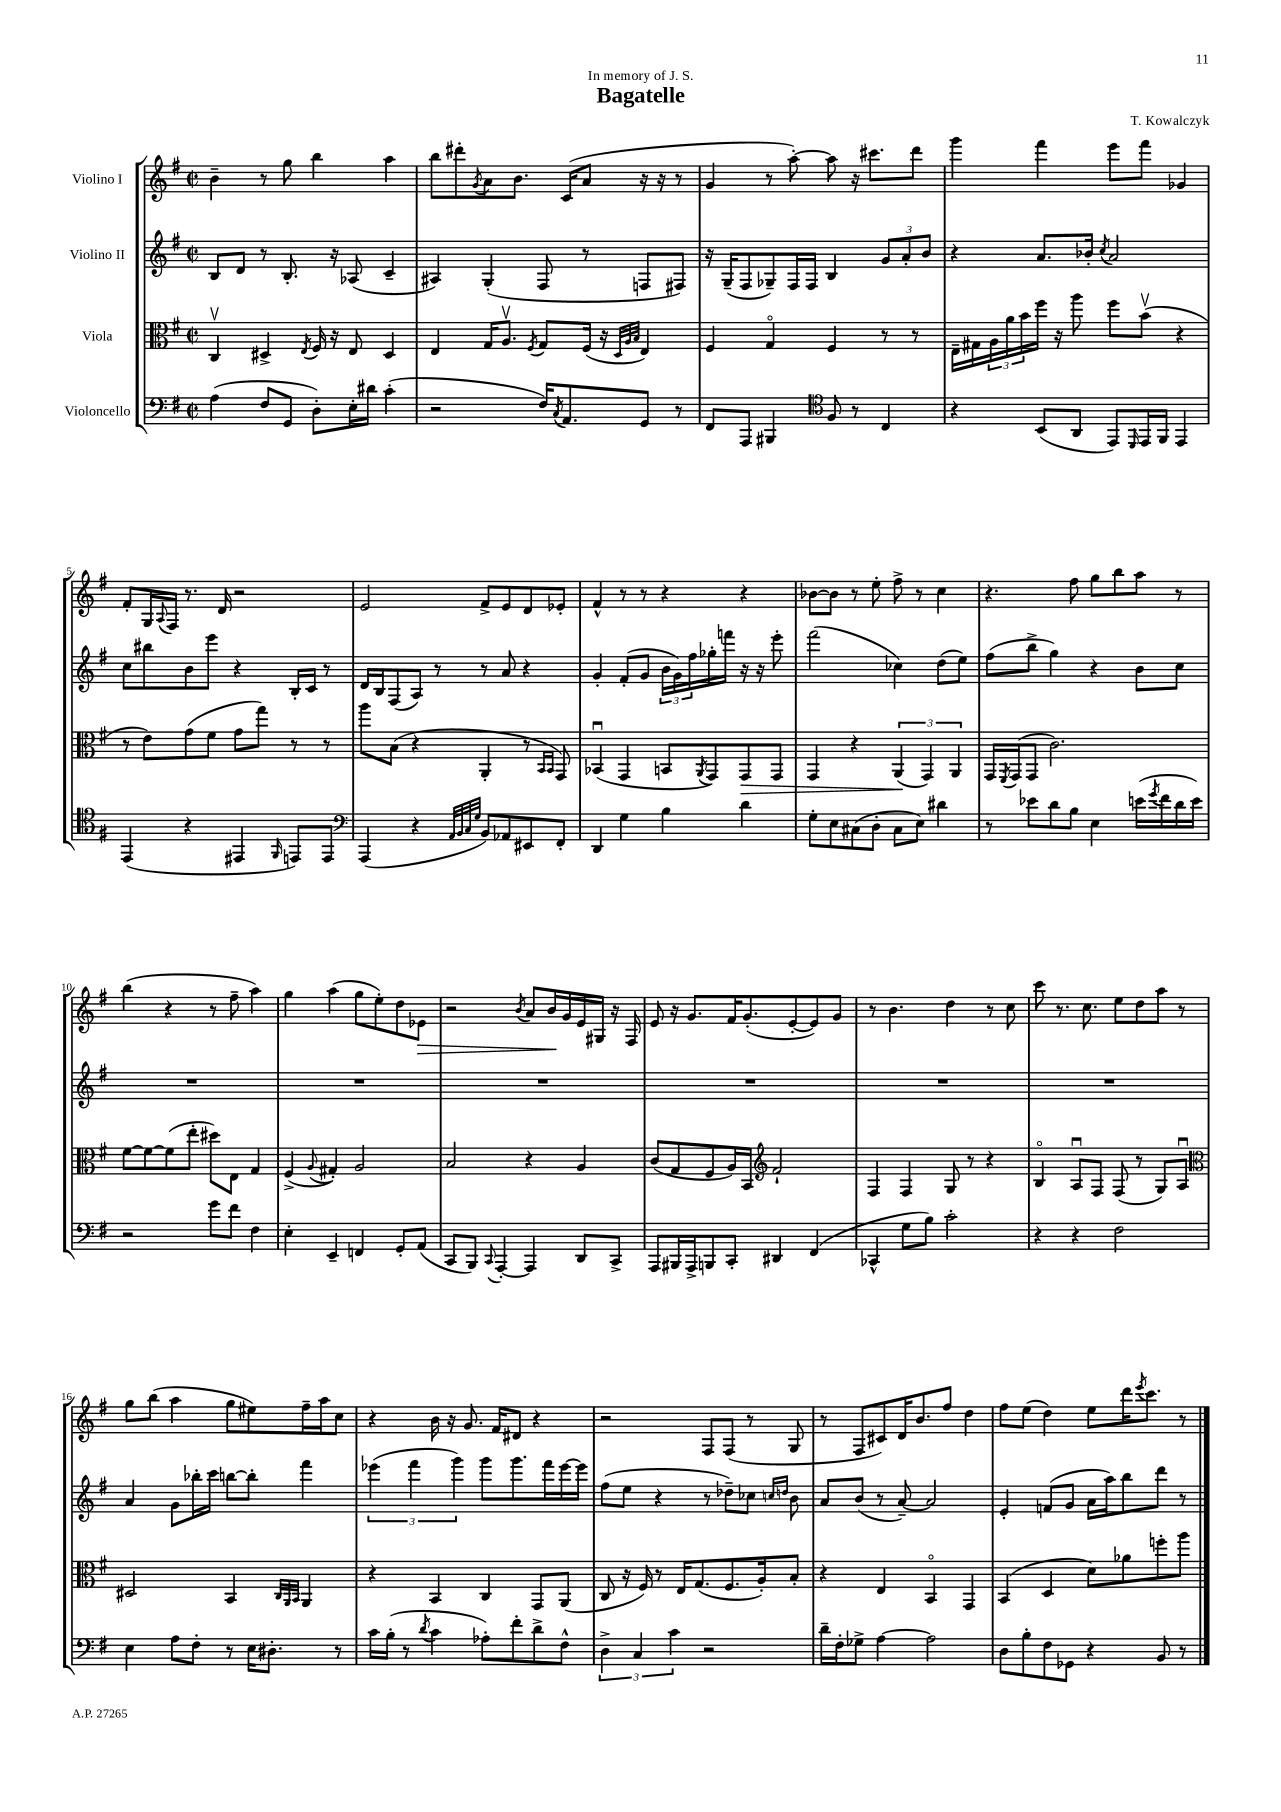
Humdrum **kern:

**kern	**kern	**dynam	**kern	**kern	**dynam
*part4	*part3	*part3	*part2	*part1	*part1
*staff4	*staff3	*staff3	*staff2	*staff1	*staff1
*I"Violoncello	*I"Viola	*	*I"Violino II	*I"Violino I	*
*clefF4	*clefC3	*	*clefG2	*clefG2	*
*k[f#]	*k[f#]	*	*k[f#]	*k[f#]	*
*M2/2	*M2/2	*	*M2/2	*M2/2	*
*met(c|)	*met(c|)	*	*met(c|)	*met(c|)	*
=1	=1	=1	=1	=1	=1
(4A\	4Cv/	.	8B/L	4b~\	.
.	.	.	8d/J	.	.
8F#/L	4D#X^/	.	8r	8r	.
8GG/J	.	.	8.B'/	8gg\	.
.	8qE/	.	.	.	.
8D'\L)	16F#/	.	.	4bb\	.
.	16r	.	16r	.	.
16E'\L	8E/	.	(8A-X/	.	.
16d#X\JJ	.	.	.	.	.
(4c'\	4D#/	.	4c~/	4aa\	.
=2	=2	=2	=2	=2	=2
2r	4E/	.	4A#X/)	8bb\L	.
.	.	.	.	8ddd#X'\	.
.	.	.	.	8qg/	.
.	16G/KL	.	(4G'/	8a\	.
.	8.Av/J	.	.	.	.
.	.	.	.	8.b\J	.
.	8qF#/	.	.	.	.
16F#/KL)	8G/L	.	8F#/	.	.
8qC/	.	.	.	.	.
8.AA/	.	.	.	(16c/KL	.
.	(16F#/Jk	.	8r	8a/J	.
.	16r	.	.	.	.
.	32qqD/LLL	.	.	.	.
.	32qqA/	.	.	.	.
.	32qqB/JJJ	.	.	.	.
8GG/J	4E/)	.	8Fn/L	16r	.
.	.	.	.	16r	.
8r	.	.	8F#X/J)	8r	.
=3	=3	=3	=3	=3	=3
8FF#/L	4F#/	.	16r	4g/	.
.	.	.	(16G~/KL	.	.
8AAA/J	.	.	8F#/	.	.
4BBB#X/	4G/	.	8G-X~/)	8r	.
.	.	.	16F#/L	[8aa'\)	.
.	.	.	16F#/JJ	.	.
*clefC4	*	*	*	*	*
8F#/	4F#/	.	4B/	8aa\]	.
8r	.	.	.	16r	.
.	.	.	.	8.ccc#X\L	.
4C/	8r	.	12g/L	.	.
.	.	.	12a'/	.	.
.	8r	.	.	8ddd\J	.
.	.	.	12b/J	.	.
=4	=4	=4	=4	=4	=4
4r	16E~\LL	.	4r	4ggg\	.
.	16G#X\	.	.	.	.
.	24A\	.	.	.	.
.	24a\	.	.	.	.
.	24b\	.	.	.	.
(8BB/L	16ff#\JJ	.	8.a/L	4fff#\	.
.	16r	.	.	.	.
8AA/J	8aa\	.	.	.	.
.	.	.	16b-X'/Jk	.	.
.	.	.	8qcc/	.	.
8EE/L)	8ff#\L	.	2a/	8eee\L	.
16qqDD/	.	.	.	.	.
16EE/L	(8bv\J	.	.	8fff#\J	.
16FF#/JJ	.	.	.	.	.
4EE/	4r	.	.	4g-X/	.
!!LO:LB:g=z
=5	=5	=5	=5	=5	=5
(4EE/	8r	.	8cc\L	8f#'/L	.
.	8e\L)	.	8bb#X\	16G/L	.
.	.	.	.	8qqA/	.
.	.	.	.	16F#/JJ	.
4r	(8g\	.	8b\	8.r	.
.	8f#\J	.	8eee\J	.	.
.	.	.	.	16d/	.
4EE#X/	8g\L	.	4r	2r	.
.	8gg\J)	.	.	.	.
16qqFF#/	.	.	.	.	.
8EEn/L)	8r	.	16B'/LL	.	.
.	.	.	16c/JJ	.	.
8EE/J	8r	.	8r	.	.
=6	=6	=6	=6	=6	=6
*clefF4	*	*	*	*	*
(4AAA/	8aa\L	.	16d/LL	2e/	.
.	.	.	16B/J	.	.
.	(8B\J	.	(8F#/	.	.
4r	4r	.	8A/J)	.	.
.	.	.	8r	.	.
32qqAA/LLL	.	.	.	.	.
32qqBB/	.	.	.	.	.
32qqC/	.	.	.	.	.
32qqG/JJJ	.	.	.	.	.
8BB/L)	4AA'/	.	8r	8f#^/L	.
8AA-X/	.	.	8a/	8e/	.
8EE#X/	8r	.	4r	8d/	.
.	16qqBB/LL	.	.	.	.
.	16qqBB/JJ	.	.	.	.
8FF#'/J	8GG/)	.	.	8e-X'/J	.
=7	=7	=7	=7	=7	=7
4DD/	(4BB-Xu/	.	4g'/	4f#^^/	.
4G\	4GG/	.	(8f#'/L	8r	.
.	.	.	8g/J	8r	.
4B\	8BBn/L	.	24b\LL	4r	.
.	.	.	24g\)	.	.
.	.	.	24ff#\	.	.
.	8qAA/	.	.	.	.
.	8GG/)	.	16gg-X'\	.	.
.	.	.	16fffn\JJ	.	.
!	!	!LO:HP:b	!	!	!
4d\	8GG/	>	16r	4r	.
.	.	.	16r	.	.
.	8GG/J	.	8eee'\	.	.
=8	=8	=8	=8	=8	=8
8G'\L	4GG/	.	(2fff#\	[8b-X\L	.
8E\	.	.	.	8b-\J]	.
(8C#X\	4r	.	.	8r	.
8D'\J	.	.	.	8ee'\	.
8C#\L	(6AA/	.	4cc-X\)	8ff#^\	.
8E\J)	.	.	.	8r	.
.	6GG/)	]	.	.	.
4d#X\	.	.	(8dd\L	4cc\	.
.	6AA/	.	.	.	.
.	.	.	8ee\J)	.	.
=9	=9	=9	=9	=9	=9
8r	16GG/LL	.	(8ff#\L	4.r	.
.	8qFF#/	.	.	.	.
.	(16GG/J	.	.	.	.
8e-X\L	8GG/J	.	8bb^\J	.	.
8d\	2.c\)	.	4gg\)	.	.
8B\J	.	.	.	8ff#\	.
4E\	.	.	4r	8gg\L	.
.	.	.	.	8bb\	.
(16en\LL	.	.	8b\L	8aa\J	.
8qg/	.	.	.	.	.
16f#\	.	.	.	.	.
16d\	.	.	8cc\J	8r	.
16e\JJ)	.	.	.	.	.
!!LO:LB:g=z
=10	=10	=10	=10	=10	=10
2r	[8f#\L	.	1r	(4bb\	.
.	8f#\_	.	.	.	.
.	(8f#\]	.	.	4r	.
.	8ee'\J	.	.	.	.
8g\L	8dd#X\L)	.	.	8r	.
8f#\J	8E\J	.	.	8ff#~\	.
4F#\	4G/	.	.	4aa\)	.
=11	=11	=11	=11	=11	=11
4E'\	(4F#^/	.	1r	4gg\	.
.	8qqA/	.	.	.	.
4EE~/	4G#X'/)	.	.	(4aa\	.
4FFn/	2A/	.	.	8gg\L	.
.	.	.	.	8ee'\)	.
8GG'/L	.	.	.	8dd\	.
!	!	!	!	!	!LO:HP:b
(8AA/J	.	.	.	8e-X\J	>
=12	=12	=12	=12	=12	=12
8CC/L	2B/	.	1r	2r	.
8BBB/J)	.	.	.	.	.
8qqCC/	.	.	.	.	.
[4AAA'/	.	.	.	.	.
.	.	.	.	8qb/	.
4AAA/]	4r	.	.	8a/L	.
.	.	.	.	16b/L	.
.	.	.	.	16g/	]
8DD/L	4A/	.	.	16e/	.
.	.	.	.	16G#X/JJ	.
8CC^/J	.	.	.	16r	.
.	.	.	.	16F#/	.
=13	=13	=13	=13	=13	=13
8AAA/L	(8c/L	.	1r	8e/	.
16BBB#X/L	8G/	.	.	16r	.
16AAA^/J	.	.	.	8.g/L	.
8BBBn/	8F#/	.	.	.	.
8CC'/J	16A/L)	.	.	16f#/K	.
.	16BB/JJ	.	.	(8.g'/	.
*	*clefG2	*	*	*	*
4DD#X/	2f#`/	.	.	.	.
.	.	.	.	[8e'/	.
(4FF#/	.	.	.	8e/])	.
.	.	.	.	8g/J	.
=14	=14	=14	=14	=14	=14
4CC-X^^/	4F#/	.	1r	8r	.
.	.	.	.	4.b\	.
8G\L	4F#/	.	.	.	.
8B\J)	.	.	.	.	.
2c'\	8G/	.	.	4dd\	.
.	8r	.	.	.	.
.	4r	.	.	8r	.
.	.	.	.	8cc\	.
=15	=15	=15	=15	=15	=15
4r	4B/	.	1r	8ccc\	.
.	.	.	.	8.r	.
4r	8Au/L	.	.	.	.
.	.	.	.	8.cc\	.
.	8F#/J	.	.	.	.
2F#\	(8F#/	.	.	8ee\L	.
.	8r	.	.	8dd\	.
.	8G/L)	.	.	8aa\J	.
.	8Au/J	.	.	8r	.
!!LO:LB:g=z
=16	=16	=16	=16	=16	=16
*	*clefC3	*	*	*	*
4E\	2D#X/	.	4a/	8gg\L	.
.	.	.	.	(8bb\J	.
8A\L	.	.	8g\L	4aa\	.
8F#'\J	.	.	16bb-X'\L	.	.
.	.	.	16ccc\JJ	.	.
8r	4BB/	.	[8bbn\L	8gg\L	.
16E\KL	.	.	8bb'\J]	8ee#X\)	.
8.D#X'\J	.	.	.	.	.
.	32qqC/LLL	.	.	.	.
.	32qqAA/	.	.	.	.
.	32qqBB/JJJ	.	.	.	.
.	4AA/	.	4fff#\	16ff#~\L	.
.	.	.	.	16aa\J	.
8r	.	.	.	8cc\J	.
=17	=17	=17	=17	=17	=17
16c\LL	4r	.	(6eee-X\	4r	.
(16B'\JJ	.	.	.	.	.
8r	.	.	.	.	.
.	.	.	6fff#\	.	.
8qd/	.	.	.	.	.
4c\	4BB/	.	.	16b\	.
.	.	.	.	16r	.
.	.	.	6ggg\)	.	.
.	.	.	.	8.g/	.
8A-X'\L)	4C/	.	8ggg\L	.	.
.	.	.	.	16f#/KL	.
8f#'\	.	.	8.ggg\	8d#X/J	.
8d^\	8GG/L	.	.	4r	.
.	.	.	16fff#\L	.	.
8F#^^\J	(8AA/J	.	[16eee-\	.	.
.	.	.	16eee-\JJ]	.	.
=18	=18	=18	=18	=18	=18
6D^\	8C/	.	(8ff#\L	2r	.
.	16r	.	8ee\J	.	.
6C/	.	.	.	.	.
.	16F#/)	.	.	.	.
.	8r	.	4r	.	.
6c\	.	.	.	.	.
.	16E/KL	.	.	.	.
.	(8.G/	.	.	.	.
2r	.	.	8r	8F#/L	.
.	8.F#/	.	8dd-X~\L)	(8F#/J	.
.	.	.	8cc-X\J	8r	.
.	16A'/k)	.	.	.	.
.	.	.	16qqccn/LL	.	.
.	.	.	16qqddn/JJ	.	.
.	8B'/J	.	8b\	8G/	.
=19	=19	=19	=19	=19	=19
16d~\LL	4r	.	8a/L	8r	.
16F#'\J	.	.	.	.	.
8G-X^\J	.	.	(8b/J	8F#/L	.
[4A\	4E/	.	8r	8c#X/)	.
.	.	.	[8a~/)	16d/K	.
.	.	.	.	8.b/	.
2A\]	4BB/	.	2a/]	.	.
.	.	.	.	8ff#/J	.
.	4GG/	.	.	4dd\	.
=20	=20	=20	=20	=20	=20
8D\L	(4BB/	.	4e'/	8ff#\L	.
8B'\	.	.	.	(8ee\J	.
8F#\	4D/	.	(8fn/L	4dd\)	.
8GG-X\J	.	.	8g/J	.	.
4r	8d\L)	.	16a\LL	8ee\L	.
.	.	.	16aa\J)	.	.
.	8a-X\	.	8bb\	16ddd\K	.
.	.	.	.	8qeee/	.
.	.	.	.	8.ccc\J	.
8BB/	8ffn'\	.	8ddd\J	.	.
8r	8aa\J	.	8r	8r	.
==	==	==	==	==	==
*-	*-	*-	*-	*-	*-
